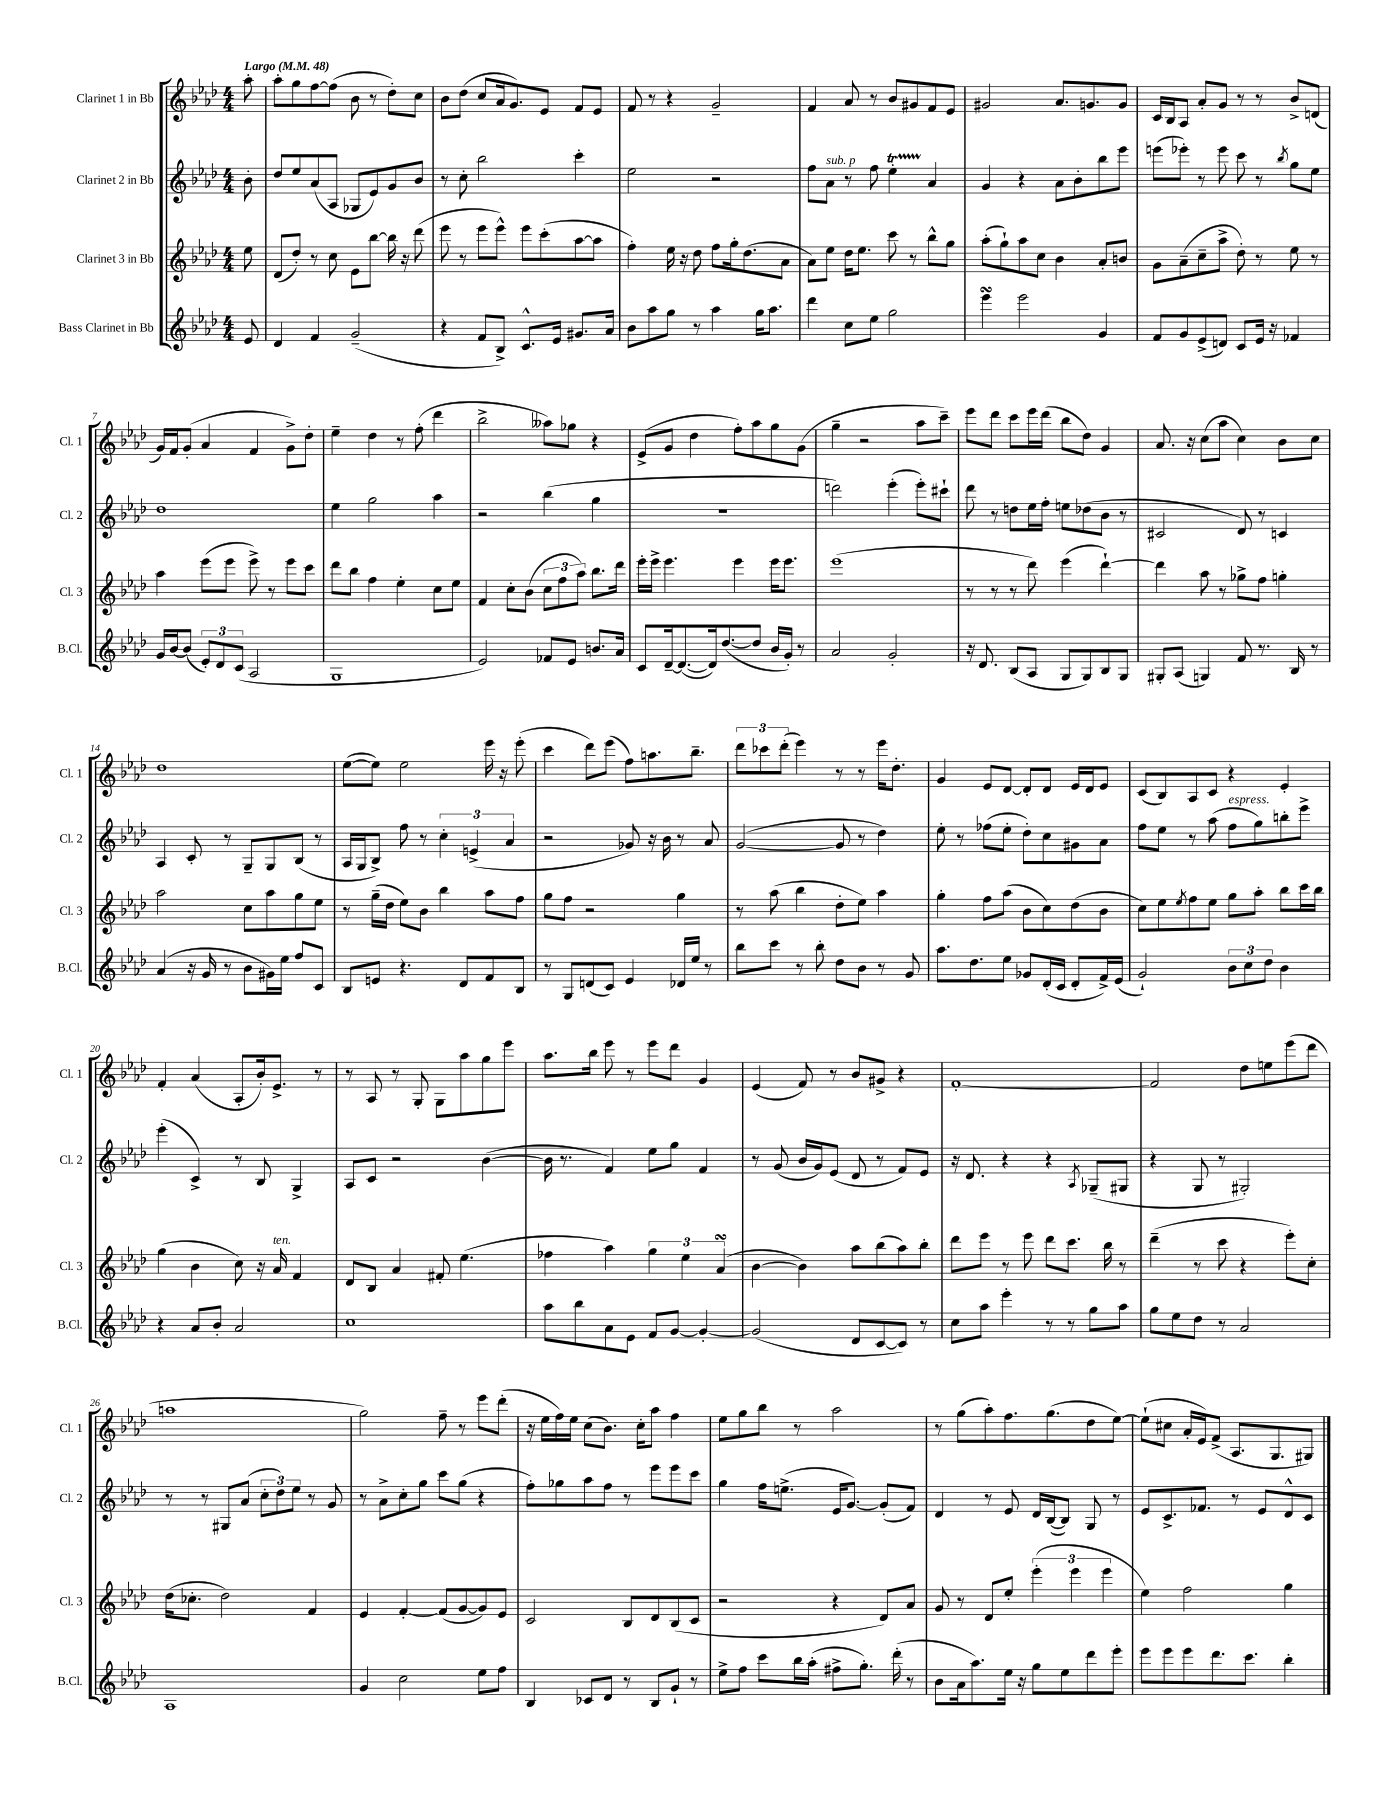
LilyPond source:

<<
\new StaffGroup <<
\new Staff = "s0" \with { instrumentName = "Clarinet 1 in Bb" shortInstrumentName = "Cl. 1" } {
    \clef treble \key aes \major \numericTimeSignature \time 4/4 \partial 8 \tempo "Largo" 4 = 48
    aes''8-. |
    aes''8-. g''8 f''8~ f''8( bes'8 r8 des''8-.) c''8 |
    bes'8 des''8( c''8 aes'16 g'8.) ees'8 f'8 ees'8 |
    f'8 r8 r4 g'2-- |
    f'4 aes'8 r8 bes'8 gis'8 f'8 ees'8 |
    gis'2 aes'8. g'8. g'8 |
    c'16 bes16 aes8 aes'8-. g'8 r8 r8 bes'8-> d'8( |
    g'16) f'16 g'8-.( aes'4 f'4 g'8->) des''8-. |
    ees''4-- des''4 r8 f''8-.( des'''4 |
    bes''2-> aeses''8) ges''8 r4 |
    ees'8->( g'8 des''4 f''8-.) aes''8 g''8 g'8( |
    g''4-- r2 aes''8 c'''8--) |
    ees'''8 des'''8 c'''8 ees'''16 des'''16( bes''8 des''8) g'4 |
    aes'8. r16 c''8( aes''8 c''4) bes'8 c''8 |
    des''1 |
    ees''8~( ees''8) ees''2 ees'''16 r16 ees'''8-.( |
    c'''4 des'''8) ees'''8( f''8) a''8. bes''8.-- |
    \tuplet 3/2 { des'''8 ces'''8 des'''8-.( } ees'''4) r8 r8 ees'''16 des''8.-. |
    g'4 ees'8 des'8~ des'8-. des'8 ees'16 des'16 ees'8 |
    c'8( bes8) aes8 c'8 r4 ees'4-. |
    f'4-. aes'4( aes8-. bes'16-.) ees'8.-> r8 |
    r8 aes8 r8 g8-. g8 aes''8 g''8 ees'''8 |
    aes''8. bes''16 ees'''8 r8 ees'''8 des'''8 g'4 |
    ees'4( f'8) r8 bes'8 gis'8-> r4 |
    f'1~-. |
    f'2 des''8 e''8 ees'''8( des'''8 |
    a''1 |
    g''2) f''8-- r8 ees'''8 des'''8-.( |
    r16 ees''16 f''16) ees''16 c''8( bes'8.) c''16-. aes''8 f''4 |
    ees''8 g''8 bes''8 r8 aes''2 |
    r8 g''8( aes''8-.) f''8. g''8.( des''8 ees''8~) |
    ees''8-!( cis''8 aes'16-. ees'16) f'8->( aes8. g8. gis8) \bar "|." |
}
\new Staff = "s1" \with { instrumentName = "Clarinet 2 in Bb" shortInstrumentName = "Cl. 2" } {
    \clef treble \key aes \major \numericTimeSignature \time 4/4 \partial 8
    bes'8-. |
    des''8 ees''8 aes'8( aes8 ges8 ees'8) g'8 bes'8 |
    r8 c''8-. bes''2 c'''4-. |
    ees''2 r2 |
    f''8 aes'8^\markup { \italic "sub. p" } r8 f''8 ees''4-.\startTrillSpan aes'4\stopTrillSpan |
    g'4 r4 aes'8 bes'8-. bes''8 ees'''8 |
    e'''8( ees'''8-.) r8 ees'''8 c'''8 r8 \acciaccatura { bes''8 } g''8 ees''8 |
    des''1 |
    ees''4 g''2 aes''4 |
    r2 bes''4( g''4 |
    R1 |
    d'''2) ees'''4-.( ees'''8-.) cis'''8-! |
    des'''8 r8 d''8 ees''16 f''16-. e''8 des''8( bes'8 r8 |
    cis'2 des'8) r8 c'4 |
    aes4 c'8-. r8 g8-- g8 bes8( r8 |
    aes16 g16 bes8->) f''8 r8 \tuplet 3/2 { c''4-. e'4->( aes'4 } |
    r2 ges'8) r16 bes'16 r8 aes'8 |
    g'2~( g'8 r8 des''4) |
    ees''8-. r8 fes''8( ees''8-. des''8-.) c''8 gis'8 aes'8 |
    f''8 ees''8 r8 aes''8( f''8^\markup { \italic "espress." } g''8) b''8-. ees'''8-> |
    ees'''4-.( c'4->) r8 bes8 g4-> |
    aes8 c'8 r2 bes'4~( |
    bes'16 r8. f'4) ees''8 g''8 f'4 |
    r8 g'8( bes'16 g'16) ees'8( des'8 r8 f'8) ees'8 |
    r16 des'8. r4 r4 \acciaccatura { aes8 } ges8--( gis8 |
    r4 g8 r8 gis2-.) |
    r8 r8 gis8 aes'8( \tuplet 3/2 { c''8-. des''8) ees''8 } r8 g'8 |
    r8 aes'8-> c''8-. g''8 c'''8 g''8( r4 |
    f''8-.) ges''8 aes''8 f''8 r8 ees'''8 ees'''8 c'''8 |
    g''4 f''16 e''8.->( ees'16 g'8.~) g'8-.( f'8) |
    des'4 r8 ees'8 des'16 bes16~( bes8) g8 r8 |
    ees'8 c'8.-> fes'8. r8 ees'8 des'8-^ c'8 \bar "|." |
}
\new Staff = "s2" \with { instrumentName = "Clarinet 3 in Bb" shortInstrumentName = "Cl. 3" } {
    \clef treble \key aes \major \numericTimeSignature \time 4/4 \partial 8
    ees''8 |
    des'8( des''8-.) r8 c''8 ees'8 bes''8~ bes''16 r16 des'''8( |
    ees'''8 r8 ees'''8 ees'''8-^) ees'''8 c'''8-.( aes''8~ aes''8 |
    f''4-.) ees''16 r16 des''8 f''8 g''16-. des''8.( aes'8 |
    aes'8) ees''8 des''16 ees''8. c'''8 r8 bes''8-^ g''8 |
    aes''8-.( g''8-!) aes''8 c''8 bes'4 aes'8-. b'8 |
    g'8 aes'8--( c''8-- aes''8-> des''8-.) r8 ees''8 r8 |
    aes''4 ees'''8( ees'''8 ees'''8->) r8 ees'''8 c'''8 |
    des'''8 bes''8 f''4 ees''4-. c''8 ees''8 |
    f'4 c''8-. bes'8( \tuplet 3/2 { c''8 f''8 aes''8) } bes''8. des'''16 |
    ees'''16-. ees'''16-> ees'''4. ees'''4 ees'''16 ees'''8. |
    ees'''1( |
    r8 r8 r8 des'''8) ees'''4( des'''4~-!) |
    des'''4 aes''8 r8 ges''8-> f''8 g''4-. |
    aes''2 c''8 aes''8 g''8 ees''8 |
    r8 g''16--( des''16 ees''8) bes'8 bes''4 aes''8 f''8 |
    g''8 f''8 r2 g''4 |
    r8 aes''8( bes''4 des''8-. ees''8) aes''4 |
    g''4-. f''8 aes''8( bes'8 c''8) des''8( bes'8 |
    c''8) ees''8 \acciaccatura { ees''8 } f''8 ees''8 g''8 aes''8-. bes''8 c'''16 bes''16 |
    g''4( bes'4 c''8) r16 aes'16^\markup { \italic "ten." } f'4 |
    des'8 bes8 aes'4 fis'8-. ees''4.( |
    fes''4 aes''4) \tuplet 3/2 { g''4 ees''4 aes'4\turn( } |
    bes'4~ bes'4) aes''8 bes''8( aes''8) bes''8-. |
    des'''8 ees'''8 r8 ees'''8 des'''8 c'''8. bes''16 r8 |
    des'''4--( r8 c'''8 r4 ees'''8-.) c''8-. |
    des''16( ces''8.-. des''2) f'4 |
    ees'4 f'4~-. f'8( g'8~ g'8) ees'8 |
    c'2 bes8 des'8 bes8( c'8 |
    r2 r4 des'8) aes'8 |
    g'8 r8 des'8 ees''8-. \tuplet 3/2 { ees'''4-.( ees'''4 ees'''4 } |
    ees''4) f''2 g''4 \bar "|." |
}
\new Staff = "s3" \with { instrumentName = "Bass Clarinet in Bb" shortInstrumentName = "B.Cl." } {
    \clef treble \key aes \major \numericTimeSignature \time 4/4 \partial 8
    ees'8 |
    des'4 f'4 g'2--( |
    r4 f'8 bes8->) c'8.-^ ees'16 gis'8. aes'16 |
    bes'8 aes''8 g''8 r8 aes''4 g''16 aes''8. |
    des'''4 c''8 ees''8 g''2 |
    ees'''4\turn ees'''2 g'4 |
    f'8 g'8 ees'8->( d'8) c'8 ees'16 r16 fes'4 |
    g'16 bes'16~ bes'8( \tuplet 3/2 { ees'8-.) des'8 c'8( } aes2 |
    g1 |
    ees'2) fes'8 ees'8 b'8. aes'16 |
    c'8 des'16~-- des'8.~( des'16) des''8.~( des''8 bes'16 g'16-.) r8 |
    aes'2 g'2-. |
    r16 des'8. bes8( aes8 g8 g8) bes8 g8 |
    gis8-. aes8( g4) f'8 r8. bes16 r8 |
    aes'4( r16 g'16 r8 bes'8 gis'16) ees''16 f''8 c'8 |
    bes8 e'8 r4. des'8 f'8 bes8 |
    r8 g8 d'8( c'8) ees'4 des'16 ees''16 r8 |
    bes''8 c'''8 r8 bes''8-. des''8 bes'8 r8 g'8 |
    aes''8. des''8. ees''8 ges'8 des'16-.( c'16 des'8-. f'16->) ees'16( |
    g'2-!) \tuplet 3/2 { bes'8 c''8 des''8 } bes'4 |
    r4 aes'8 bes'8-. aes'2 |
    c''1 |
    aes''8 bes''8 aes'8 ees'8 f'8 g'8~ g'4~-. |
    g'2( des'8 c'8~ c'8) r8 |
    c''8 aes''8 ees'''4-. r8 r8 g''8 aes''8 |
    g''8 ees''8 des''8 r8 aes'2 |
    aes1 |
    g'4 c''2 ees''8 f''8 |
    bes4 ces'8 des'8 r8 bes8 g'8-! r8 |
    ees''8-> f''8 c'''8 bes''16 aes''16-.( fis''8-> g''8.-.) des'''16-.( r8 |
    bes'8 aes'16 aes''8.) ees''16 r16 g''8 ees''8 des'''8 ees'''8-. |
    ees'''8 ees'''8 ees'''8 des'''8. c'''8. bes''4-. \bar "|." |
}
>>
>>
